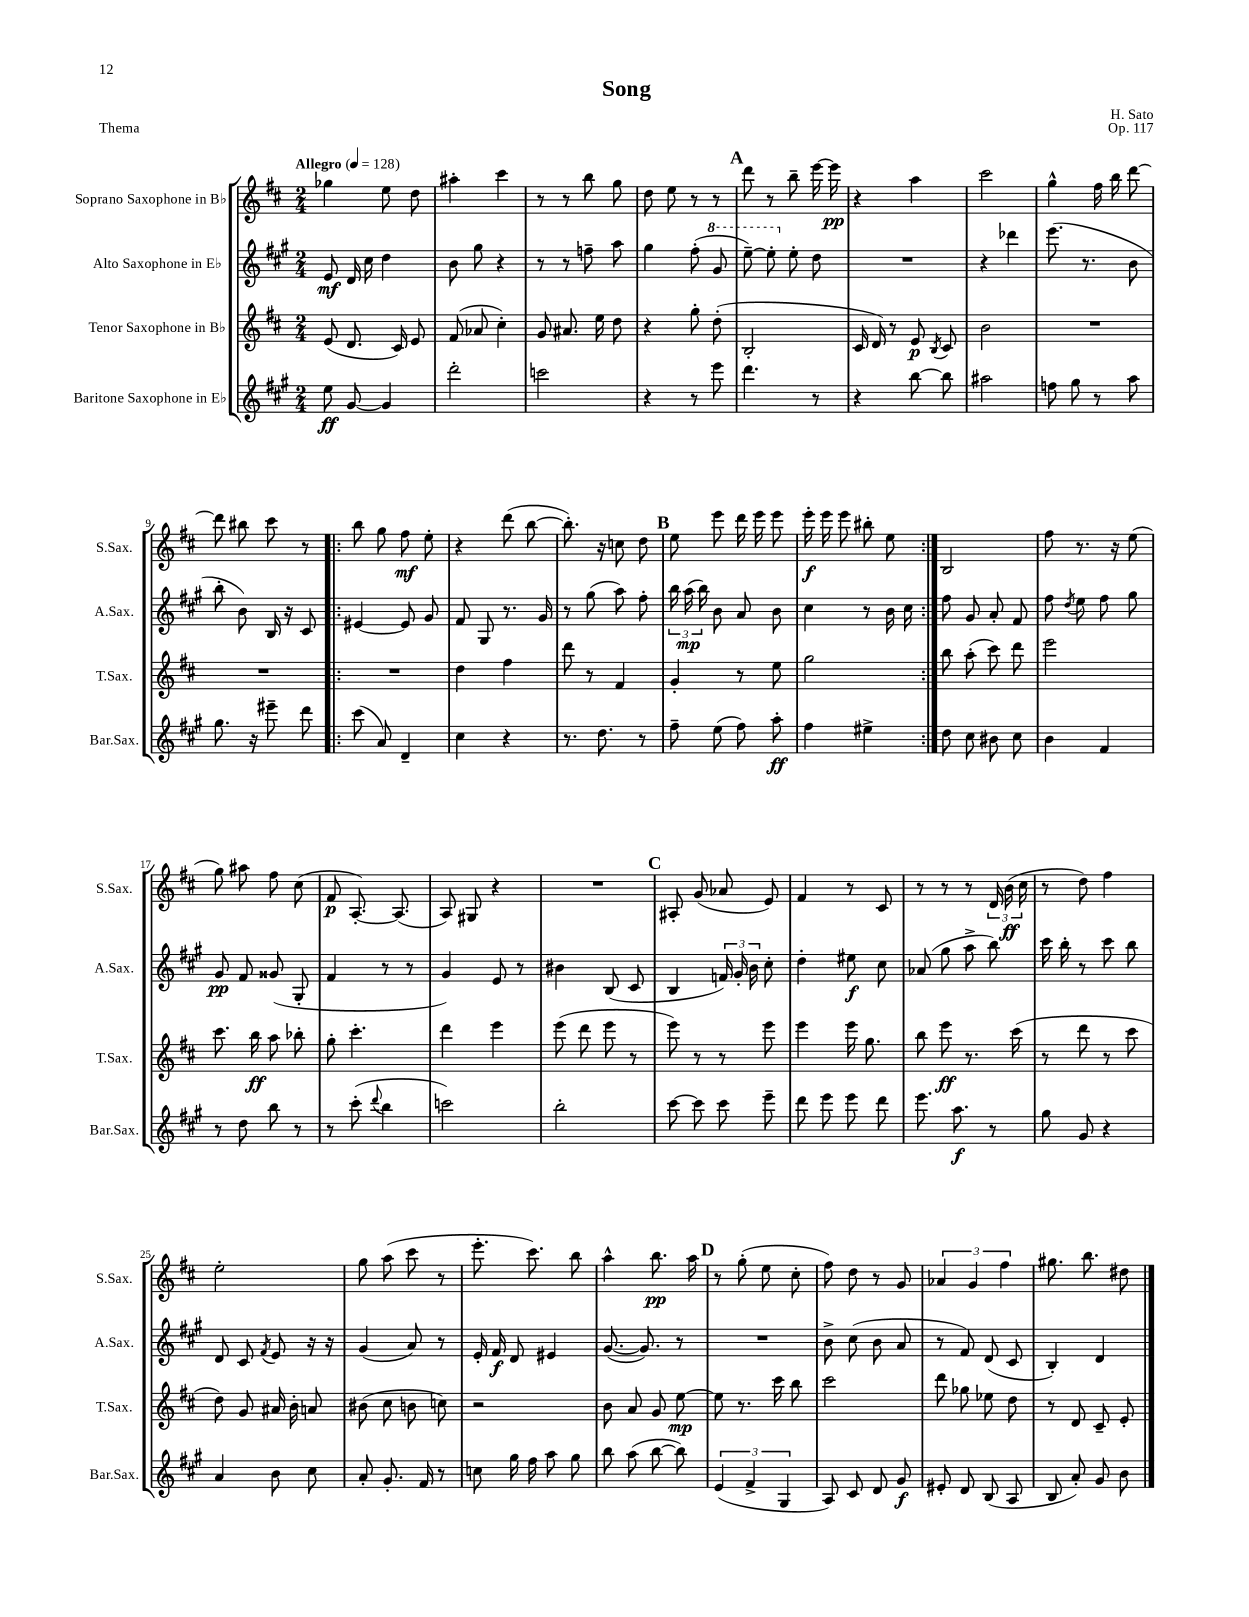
\header { title = "Song" composer = "H. Sato" opus = "Op. 117" piece = "Thema" }
<<
\new StaffGroup <<
\new Staff = "s0" \with { instrumentName = "Soprano Saxophone in Bb" shortInstrumentName = "S.Sax." } {
    \clef treble \key d \major \numericTimeSignature \time 2/4 \tempo "Allegro" 4 = 128
    \autoBeamOff ges''4 e''8 d''8 |
    ais''4-. cis'''4 |
    r8 r8 b''8 g''8 |
    d''8 e''8 r8 r8 |
    \mark \markup { \bold "A" } d'''8 r8 b''8-- e'''16~ e'''16\pp |
    r4 a''4 |
    cis'''2 |
    g''4-^ fis''16 b''16 d'''8~ |
    d'''8 bis''8 cis'''8 r8 |
    \repeat volta 2 { b''8 g''8 fis''8\mf e''8-. |
    r4 d'''8( b''8~ |
    b''8.-.) r16 c''8 d''8 |
    \mark \markup { \bold "B" } e''8 e'''8 d'''16 e'''16 e'''8 |
    e'''16-.\f e'''16 e'''8 bis''8-. e''8 | }
    b2 |
    fis''8 r8. r16 e''8( |
    g''8) ais''8 fis''8 cis''8( |
    fis'8\p a8.~-.) a8.( |
    a8) gis8 r4 |
    R2 |
    \mark \markup { \bold "C" } ais8-. g'8( aes'8 e'8) |
    fis'4 r8 cis'8 |
    r8 r8 r8 \tuplet 3/2 { d'16 b'16\ff( cis''16 } |
    r8 d''8) fis''4 |
    e''2-. |
    g''8 a''8( cis'''8 r8 |
    e'''8.-. cis'''8.) b''8 |
    a''4-^ b''8.\pp a''16 |
    \mark \markup { \bold "D" } r8 g''8-.( e''8 cis''8-. |
    fis''8) d''8 r8 g'8 |
    \tuplet 3/2 { aes'4 g'4 fis''4 } |
    gis''8. b''8. dis''8 \bar "|." |
}
\new Staff = "s1" \with { instrumentName = "Alto Saxophone in Eb" shortInstrumentName = "A.Sax." } {
    \clef treble \key a \major \numericTimeSignature \time 2/4
    \autoBeamOff e'8\mf d'16 cis''16 d''4 |
    b'8 gis''8 r4 |
    r8 r8 f''8-- a''8 |
    gis''4 fis''8-.( \ottava #1 gis''8 |
    \mark \markup { \bold "A" } e'''8~--) e'''8-. \ottava #0 e''8-. d''8 |
    R2 |
    r4 des'''4 |
    e'''8.( r8. b'8 |
    b''8-. b'8) b16 r16 cis'8 |
    \repeat volta 2 { eis'4~ eis'8 gis'8 |
    fis'8 gis8 r8. gis'16 |
    r8 gis''8( a''8) fis''8-. |
    \mark \markup { \bold "B" } \tuplet 3/2 { b''16 a''16\mp( b''16) } b'8 a'8 b'8 |
    cis''4 r8 b'16 cis''16 | }
    fis''8 gis'8 a'8-. fis'8 |
    fis''8 \acciaccatura { d''8 } e''8 fis''8 gis''8 |
    gis'8\pp fis'8 gisis'8( gis8-. |
    fis'4 r8 r8 |
    gis'4) e'8 r8 |
    bis'4 b8( cis'8 |
    \mark \markup { \bold "C" } b4 \tuplet 3/2 { f'16) gis'16-. b'16 } cis''8-. |
    d''4-. eis''8\f cis''8 |
    aes'8( gis''8 a''8-> b''8) |
    cis'''16 b''16-. r8 cis'''8 b''8 |
    d'8 cis'8 \acciaccatura { fis'8 } e'8 r16 r16 |
    gis'4( a'8) r8 |
    e'16-. fis'16\f d'8 eis'4 |
    gis'8.~( gis'8.) r8 |
    \mark \markup { \bold "D" } R2 |
    b'8-> cis''8( b'8 a'8 |
    r8 fis'8) d'8( cis'8 |
    b4-.) d'4 \bar "|." |
}
\new Staff = "s2" \with { instrumentName = "Tenor Saxophone in Bb" shortInstrumentName = "T.Sax." } {
    \clef treble \key d \major \numericTimeSignature \time 2/4
    \autoBeamOff e'8( d'8. cis'16) e'8 |
    fis'8( aes'8 cis''4-.) |
    g'8 ais'8. e''16 d''8 |
    r4 g''8-. d''8-.( |
    \mark \markup { \bold "A" } b2-. |
    cis'16 d'16) r8 e'8\p \acciaccatura { b8 } cis'8 |
    b'2 |
    R2 |
    R2 |
    \repeat volta 2 { R2 |
    d''4 fis''4 |
    d'''8 r8 fis'4 |
    \mark \markup { \bold "B" } g'4-. r8 e''8 |
    g''2 | }
    b''8 a''8-.( cis'''8) d'''8 |
    e'''2 |
    cis'''8. b''16\ff a''8 bes''8-. |
    g''8-. cis'''4.-. |
    d'''4 e'''4 |
    e'''8( d'''8 e'''8 r8 |
    \mark \markup { \bold "C" } e'''8) r8 r8 e'''8 |
    e'''4 e'''16 g''8. |
    b''8 e'''8\ff r8. cis'''16( |
    r8 d'''8 r8 cis'''8 |
    d''8) g'8 ais'16 b'16-. a'8 |
    bis'8( cis''8 b'8 c''8) |
    r2 |
    b'8 a'8 g'8 e''8~\mp |
    \mark \markup { \bold "D" } e''8 r8. cis'''16 b''8 |
    cis'''2 |
    d'''8 ges''8 ees''8 d''8 |
    r8 d'8 cis'8-- e'8-. \bar "|." |
}
\new Staff = "s3" \with { instrumentName = "Baritone Saxophone in Eb" shortInstrumentName = "Bar.Sax." } {
    \clef treble \key a \major \numericTimeSignature \time 2/4
    \autoBeamOff e''8\ff gis'8~ gis'4 |
    d'''2-. |
    c'''2 |
    r4 r8 e'''8 |
    \mark \markup { \bold "A" } d'''4. r8 |
    r4 b''8~ b''8 |
    ais''2 |
    f''8 gis''8 r8 a''8 |
    gis''8. r16 eis'''8-- d'''8 |
    \repeat volta 2 { cis'''8( a'8) d'4-- |
    cis''4 r4 |
    r8. d''8. r8 |
    \mark \markup { \bold "B" } fis''8-- e''8( fis''8) a''8-.\ff |
    fis''4 eis''4-> | }
    d''8 cis''8 bis'8 cis''8 |
    b'4 fis'4 |
    r8 d''8 b''8 r8 |
    r8 cis'''8-.( \appoggiatura { d'''8 } b''4 |
    c'''2) |
    b''2-. |
    \mark \markup { \bold "C" } cis'''8~ cis'''8 cis'''8 e'''8-- |
    d'''8 e'''8 e'''8 d'''8 |
    e'''8. a''8.\f r8 |
    gis''8 gis'8 r4 |
    a'4 b'8 cis''8 |
    a'8-. gis'8.-. fis'16 r8 |
    c''8 gis''16 fis''16 a''8 gis''8 |
    b''8 a''8( b''8~ b''8) |
    \mark \markup { \bold "D" } \tuplet 3/2 { e'4( fis'4-> gis4 } |
    a8) cis'8 d'8 gis'8\f |
    eis'8-. d'8 b8( a8 |
    b8 a'8-.) gis'8 b'8 \bar "|." |
}
>>
>>
